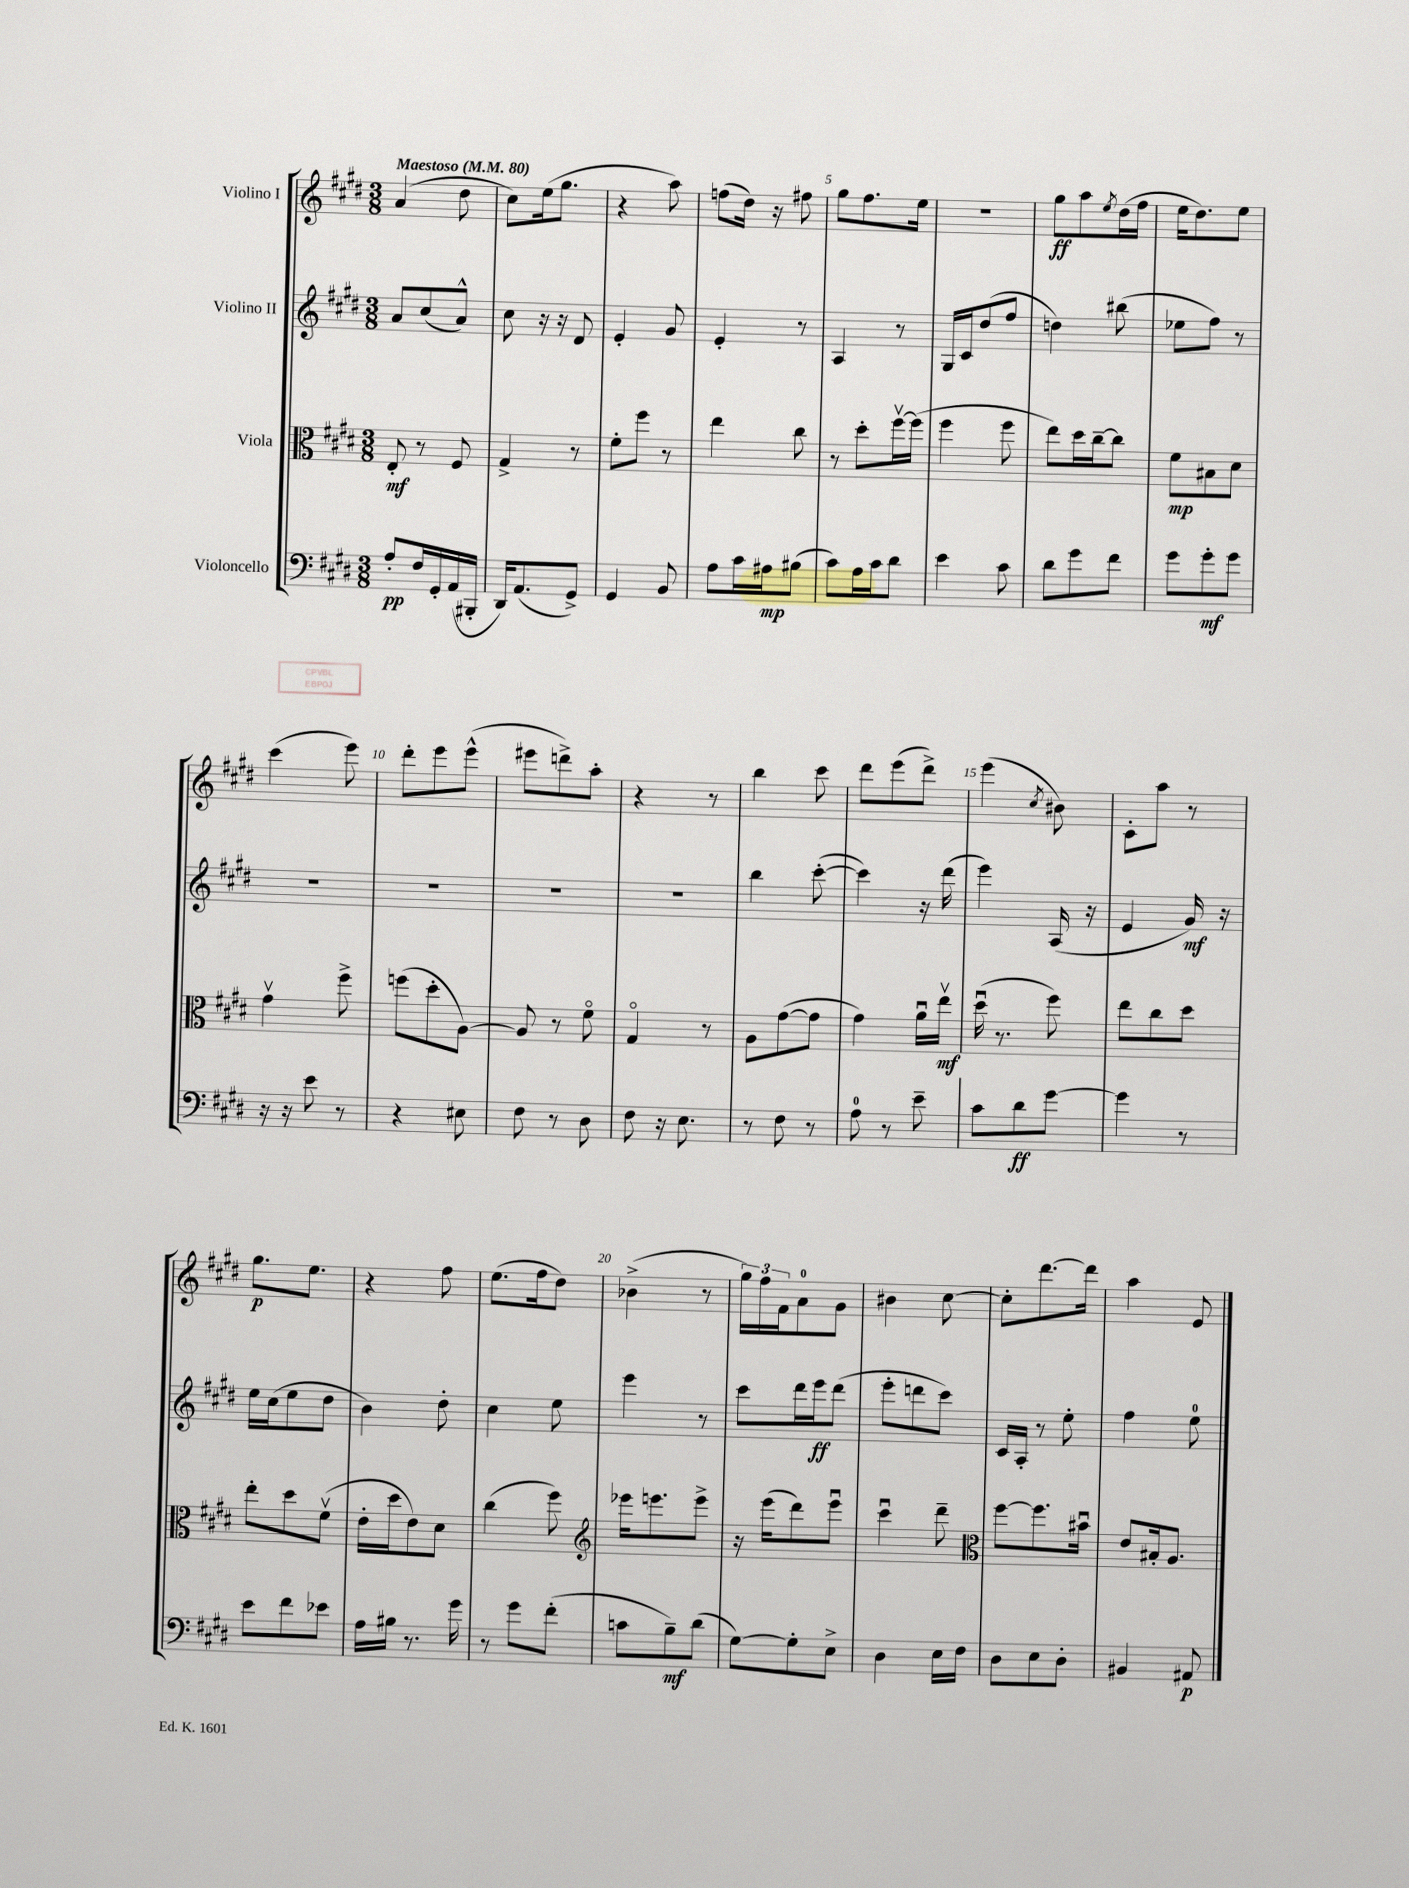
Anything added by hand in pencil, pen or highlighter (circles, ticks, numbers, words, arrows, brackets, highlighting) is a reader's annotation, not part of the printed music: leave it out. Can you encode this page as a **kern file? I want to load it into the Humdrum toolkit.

**kern	**dynam	**kern	**dynam	**kern	**dynam	**kern	**dynam
*part4	*part4	*part3	*part3	*part2	*part2	*part1	*part1
*staff4	*staff4	*staff3	*staff3	*staff2	*staff2	*staff1	*staff1
*I"Violoncello	*	*I"Viola	*	*I"Violino II	*	*I"Violino I	*
*clefF4	*	*clefC3	*	*clefG2	*	*clefG2	*
*k[f#c#g#d#]	*	*k[f#c#g#d#]	*	*k[f#c#g#d#]	*	*k[f#c#g#d#]	*
*M3/8	*	*M3/8	*	*M3/8	*	*M3/8	*
*MM80	*	*MM80	*	*MM80	*	*MM80	*
=1	=1	=1	=1	=1	=1	=1	=1
!	!	!	!	!	!	!LO:TX:a:B:t=Maestoso	!
8A'/L	pp	8E'/	mf	8a/L	.	(4a/	.
16F#/L	.	8r	.	(8cc#/	.	.	.
16GG#'/	.	.	.	.	.	.	.
(16AA/	.	8F#/	.	8a^^/J)	.	8dd#\	.
16BBB#X'/JJ	.	.	.	.	.	.	.
=2	=2	=2	=2	=2	=2	=2	=2
16DD#/KL)	.	4G#^/	.	8cc#\	.	8cc#\L)	.
(8.AA/	.	.	.	.	.	.	.
.	.	.	.	16r	.	(16ee\k	.
.	.	.	.	16r	.	8.gg#\J	.
8GG#^/J)	.	8r	.	8d#/	.	.	.
=3	=3	=3	=3	=3	=3	=3	=3
4GG#/	.	8f#'\L	.	4e'/	.	4r	.
.	.	8ff#\J	.	.	.	.	.
8BB/	.	8r	.	8g#/	.	8aa\)	.
=4	=4	=4	=4	=4	=4	=4	=4
8A\L	.	4ee\	.	4e'/	.	(8ffn\L	.
16c#\L	.	.	.	.	.	16dd#\Jk)	.
16A#X\J	mp	.	.	.	.	16r	.
(8B#X\J	.	8cc#\	.	8r	.	8ff#X\	.
=5	=5	=5	=5	=5	=5	=5	=5
8c#\L)	.	8r	.	4A/	.	8gg#\L	.
16A\L	.	8dd#'\L	.	.	.	8.ff#\	.
16c#\J	.	.	.	.	.	.	.
8d#\J	.	[16ff#v\L	.	8r	.	.	.
.	.	(16ff#\JJ]	.	.	.	16ee\Jk	.
=6	=6	=6	=6	=6	=6	=6	=6
4e\	.	4ff#\	.	16G#/LL	.	4.r	.
.	.	.	.	16c#/J	.	.	.
.	.	.	.	(8dd#/	.	.	.
8c#\	.	8ff#\	.	8ff#/J	.	.	.
=7	=7	=7	=7	=7	=7	=7	=7
8d#\L	.	8ee\L)	.	4ddn\)	.	8gg#\L	ff
8g#\	.	16dd#\L	.	.	.	8aa\	.
.	.	[16cc#~\J	.	.	.	.	.
.	.	.	.	.	.	8qee/	.
8f#\J	.	8cc#\J]	.	(8bb#X\	.	(16dd#\L	.
.	.	.	.	.	.	16ff#\JJ	.
=8	=8	=8	=8	=8	=8	=8	=8
8g#\L	.	8f#\L	mp	8ee-X\L	.	16ee\KL	.
.	.	.	.	.	.	8.dd#\)	.
8g#'\	mf	8B#X\	.	8ff#\J)	.	.	.
8g#\J	.	8d#\J	.	8r	.	8ee\J	.
!!LO:LB:g=z
=9	=9	=9	=9	=9	=9	=9	=9
16r	.	4g#v\	.	4.r	.	(4ccc#\	.
16r	.	.	.	.	.	.	.
8e\	.	.	.	.	.	.	.
8r	.	8ff#^\	.	.	.	8eee\)	.
=10	=10	=10	=10	=10	=10	=10	=10
4r	.	(8ffn\L	.	4.r	.	8ddd#'\L	.
.	.	8dd#'\	.	.	.	8eee\	.
8E#X\	.	[8A\J)	.	.	.	(8eee^^\J	.
=11	=11	=11	=11	=11	=11	=11	=11
8F#\	.	8A/]	.	4.r	.	8eee#X\L	.
8r	.	8r	.	.	.	8dddn^\)	.
8D#\	.	8f#\	.	.	.	8aa'\J	.
=12	=12	=12	=12	=12	=12	=12	=12
8F#\	.	4G#/	.	4.r	.	4r	.
16r	.	.	.	.	.	.	.
8.E\	.	.	.	.	.	.	.
.	.	8r	.	.	.	8r	.
=13	=13	=13	=13	=13	=13	=13	=13
8r	.	8A\L	.	4bb\	.	4bb\	.
8F#\	.	([8g#\	.	.	.	.	.
8r	.	8g#\J]	.	([8ccc#'\	.	8ccc#\	.
=14	=14	=14	=14	=14	=14	=14	=14
8A\	.	4g#\)	.	4ccc#\])	.	8ddd#\L	.
8r	.	.	.	.	.	(8eee\	.
8e~\	.	16au\LL	.	16r	.	8ddd#^\J)	.
.	.	16eev\JJ	mf	(16ddd#\	.	.	.
=15	=15	=15	=15	=15	=15	=15	=15
8c#\L	.	(16dd#u\	.	4eee\)	.	(4eee\	.
.	.	8.r	.	.	.	.	.
8d#\	ff	.	.	.	.	.	.
.	.	.	.	.	.	8qcc#/	.
[8g#\J	.	8ff#\)	.	(16A/	.	8b#X\)	.
.	.	.	.	16r	.	.	.
=16	=16	=16	=16	=16	=16	=16	=16
4g#\]	.	8ee\L	.	4e/	.	8c#'\L	.
.	.	8cc#\	.	.	.	8aa\J	.
8r	.	8dd#\J	.	16g#/)	mf	8r	.
.	.	.	.	16r	.	.	.
!!LO:LB:g=z
=17	=17	=17	=17	=17	=17	=17	=17
8e\L	.	8ee'\L	.	16ee\LL	.	8.gg#\L	p
.	.	.	.	(16cc#\J	.	.	.
8f#\	.	8dd#\	.	8ee\	.	.	.
.	.	.	.	.	.	8.ee\J	.
8e-X\J	.	(8f#v\J	.	8dd#\J	.	.	.
=18	=18	=18	=18	=18	=18	=18	=18
16A\LL	.	16e'\LL	.	4b\)	.	4r	.
16B#X\JJ	.	16dd#\J	.	.	.	.	.
8.r	.	8e\)	.	.	.	.	.
.	.	8d#\J	.	8dd#'\	.	8ff#\	.
16g#\	.	.	.	.	.	.	.
=19	=19	=19	=19	=19	=19	=19	=19
8r	.	(4cc#\	.	4cc#\	.	(8.ee\L	.
8g#\L	.	.	.	.	.	.	.
.	.	.	.	.	.	16ff#\k	.
(8f#'\J	.	8ff#\)	.	8ee\	.	8dd#\J)	.
=20	=20	=20	=20	=20	=20	=20	=20
*	*	*clefG2	*	*	*	*	*
8cn\L	.	16eee-X\KL	.	4eee\	.	(4b-X^\	.
.	.	8.eeen\	.	.	.	.	.
8B~\)	mf	.	.	.	.	.	.
(8d#\J	.	8eee^\J	.	8r	.	8r	.
=21	=21	=21	=21	=21	=21	=21	=21
[8G#\L)	.	16r	.	8ccc#\L	.	24gg#\LL)	.
.	.	.	.	.	.	24ff#\	.
.	.	(16eee\KL	.	.	.	.	.
.	.	.	.	.	.	24f#\J	.
8G#'\]	.	8ddd#\)	.	16ddd#\L	.	8a\	.
.	.	.	.	16eee\J	ff	.	.
8E^\J	.	8eeeu\J	.	(8ddd#\J	.	8g#\J	.
=22	=22	=22	=22	=22	=22	=22	=22
4D#\	.	4ccc#u\	.	8eee'\L	.	4b#X\	.
.	.	.	.	8dddn\	.	.	.
16E\LL	.	8ddd#~\	.	8ccc#\J)	.	[8cc#\	.
16F#\JJ	.	.	.	.	.	.	.
=23	=23	=23	=23	=23	=23	=23	=23
*	*	*clefC3	*	*	*	*	*
8D#\L	.	[8ff#\L	.	16c#/LL	.	8cc#'\L]	.
.	.	.	.	16A'/JJ	.	.	.
8E\	.	8.ff#\]	.	8r	.	[8.ddd#\	.
8D#'\J	.	.	.	8ee'\	.	.	.
.	.	16b#Xu\Jk	.	.	.	16ddd#\Jk]	.
=24	=24	=24	=24	=24	=24	=24	=24
4BB#X/	.	8e/L	.	4ff#\	.	4aa\	.
.	.	16B#X'/k	.	.	.	.	.
.	.	8.A/J	.	.	.	.	.
8AA#X/	p	.	.	8ee\	.	8e/	.
==	==	==	==	==	==	==	==
*-	*-	*-	*-	*-	*-	*-	*-
